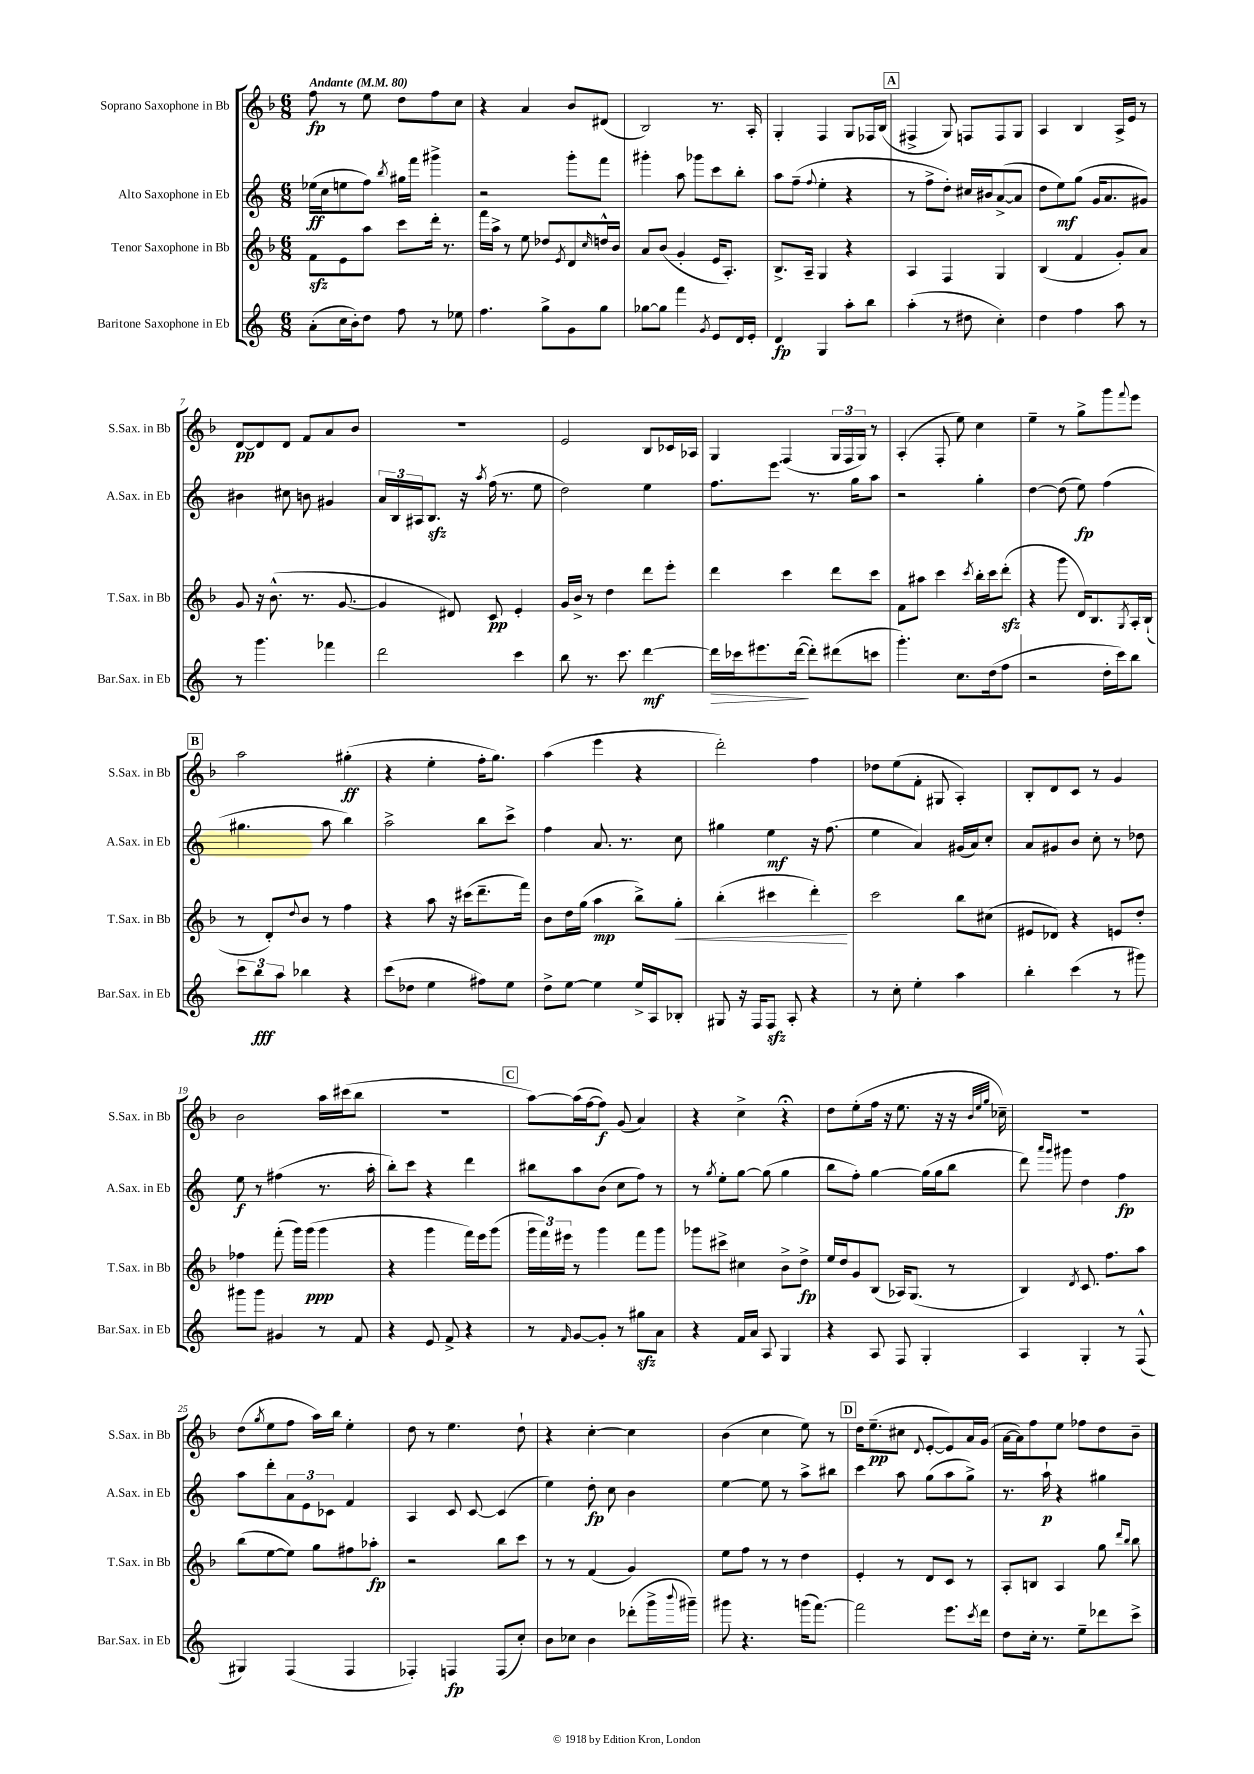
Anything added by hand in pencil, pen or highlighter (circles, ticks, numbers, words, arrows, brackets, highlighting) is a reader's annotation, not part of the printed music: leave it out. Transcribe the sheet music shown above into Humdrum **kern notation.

**kern	**kern	**kern	**kern
*staff4	*staff3	*staff2	*staff1
*clefG2	*clefG2	*clefG2	*clefG2
*k[]	*k[b-]	*k[]	*k[b-]
*M6/8	*M6/8	*M6/8	*M6/8
*MM80	*MM80	*MM80	*MM80
(8a'	8f	(16ee-	8ff
.	.	16cc	.
16cc	8e	8ee	8r
16b')	.	.	.
8dd	8aa	8ff)	8ee
.	.	8qbb	.
8ff	8ccc	16gg#	8dd
.	.	16fff	.
8r	16ddd'	4ggg#^	8ff
.	8.r	.	.
8ee-	.	.	8cc
=	=	=	=
4.ff	16fff	2r	4r
.	16aa^	.	.
.	8r	.	.
.	8ee	.	4a
8gg^	8dd-	.	.
.	8qe	.	.
8g	8d	8ggg'	8b-
.	16qqcc	.	.
8gg	16dd^^	8fff	(8d#
.	16b-	.	.
=	=	=	=
[8gg-	8a	4ggg#'	2B-)
8gg-]	(8b-	.	.
4fff	4g'	8aa	.
.	.	8ggg-	.
8qg	.	.	.
8e	16e	8ccc	8.r
.	8.A')	.	.
16d	.	8bb'	.
16e'	.	.	16A'
=	=	=	=
4d	8.B-^	8aa	4G'
.	.	(8ff~	.
.	16A~	.	.
.	.	8qqff	.
4G	4G	4ee'	4F
8aa'	4r	4r	8G
8bb	.	.	16F-
.	.	.	(16B-
=	=	=	=
(4aa'	4A	8r	4F#^
.	.	8ff^	.
8r	4F	8dd')	8G)
8dd#	.	16cc#	8F
.	.	16b#	.
4cc')	4G	([8a^	8F
.	.	8a]	8G
=	=	=	=
4dd	(4B-	8dd	4A
.	.	8ee)	.
4ff	4f	(8gg	4B-
.	.	16g	.
.	.	8.a	.
8aa	8g')	.	16A^
.	.	.	16e
8r	8a	8g#)	8r
=	=	=	=
8r	8g	4b#	[8d
4.ggg	16r	.	8d]
.	(8.b-^^	.	.
.	.	8cc#	8d
.	8.r	8b	8f
4fff-	.	4g#	8a
.	[8.g	.	.
.	.	.	8b-
=	=	=	=
2ddd	4g]	24a	2.r
.	.	24B	.
.	.	24A#	.
.	.	8.B	.
.	8d#)	.	.
.	.	16r	.
.	.	8qaa	.
.	8c	(16ff	.
.	.	8.r	.
4ccc	4e'	.	.
.	.	8ee	.
=	=	=	=
8bb	16g	2dd)	2e
.	16b-^	.	.
8.r	8r	.	.
.	4dd	.	.
8.ccc	.	.	.
[4ddd	8ddd	4ee	8B-
.	8eee'	.	16c-
.	.	.	16A-
=	=	=	=
16ddd]	4ddd	8.ff	4G
16ccc-	.	.	.
8.eee#	.	.	.
.	.	8.eee	.
.	4ccc	.	(4F
([16ddd	.	.	.
8ddd'])	.	8.r	.
(8ddd#	8ddd	.	24G
.	.	.	24F
.	.	16gg	.
.	.	.	24G)
8ccc	8ccc	8aa	8r
=	=	=	=
4.ggg')	8f	2r	(4A'
.	8aa#	.	.
.	4ccc	.	8F'
8.cc	.	.	8ee)
.	8qccc	.	.
.	16bb-'	4gg'	4cc
(16dd	16ccc	.	.
8ff	(8ddd'	.	.
=	=	=	=
2r	4r	[4dd	4ee~
.	8ggg	(8dd]	8r
.	16d)	8ee)	8gg^
.	8.B-	.	.
16dd'	.	(4ff	8ggg
16ccc)	.	.	.
.	8qG	.	8qqfff
8bb	16A'	.	8eee
.	(16B-`	.	.
=	=	=	=
12ccc	8r	4.gg#	2aa
12bb	.	.	.
.	8d')	.	.
12aa	.	.	.
.	8qqdd	.	.
4bb-	8b-	.	.
.	8r	8aa	.
4r	4ff	4bb)	(4gg#'
=	=	=	=
(8ccc	4r	2aa^	4r
8dd-	.	.	.
4ee	8aa	.	4ee'
.	16r	.	.
.	(16ccc#	.	.
8ff#)	8.ddd~	8bb	16ff'
.	.	.	8.gg)
8ee	.	8ccc^	.
.	16fff)	.	.
=	=	=	=
8dd^	8b-	4ff	(4aa
[8ee	16dd	.	.
.	(16gg	.	.
4ee]	4aa	8.a	4eee
.	.	8.r	.
16ee^	8bb-^)	.	4r
16A	.	.	.
8B-'	8gg'	8cc	.
=	=	=	=
8G#	(4bb-'	4gg#	2ddd')
16r	.	.	.
16F	.	.	.
8F	4ccc#	4ee	.
8A'	.	.	.
4r	4ddd')	16r	4ff
.	.	(8.ff	.
=	=	=	=
8r	2ccc	4ee	8dd-
8cc'	.	.	(8ee
4ee'	.	4a)	8f'
.	.	.	8G#
4aa	8bb-	(16g#	4A')
.	.	16a)	.
.	(8cc#	8cc'	.
=	=	=	=
4bb'	8e#	8a	8B-'
.	8d-)	8g#	8d
(4ccc	4r	8b	8c
.	.	8cc'	8r
8r	8e	8r	4g
8ggg#)	8dd'	8dd-	.
=	=	=	=
8ggg#	4ff-	8ee	2b-
8ggg#	.	8r	.
4g#	(8fff'	(4ff#	.
.	16ggg)	.	.
.	(16ggg	.	.
8r	4ggg	8.r	16aa
.	.	.	(16ccc#
8f	.	.	8bb-
.	.	16aa'	.
=	=	=	=
4r	4r	8bb')	2.r
.	.	8ccc	.
8e	4ggg	4r	.
8f^	.	.	.
4r	16fff)	4ddd	.
.	16eee	.	.
.	(8ggg	.	.
=	=	=	=
8r	24ggg	8bb#	[8aa)
.	24fff)	.	.
.	24eee#	.	.
16qqf	.	.	.
[8g	8r	8aa	(16aa]
.	.	.	[16ff
8g']	4ggg	(8b	8ff])
8r	.	8cc	(8g
8gg#	8fff	8ff)	4a)
8a	8ggg	8r	.
=	=	=	=
4r	8ggg-	8r	4r
.	.	8qgg	.
.	8ccc#^	8ee'	.
16f	4cc#	[8gg	4cc^
16a	.	.	.
8A	.	(8gg]	.
4G	8b-^	4gg	4r;
.	8dd^	.	.
=	=	=	=
4r	16ee	8bb	8dd
.	16dd	.	.
.	8g	8ff')	(8ee'
8A	(8B-	[4gg	16ff
.	.	.	16r
8F	16A-)	.	8.ee
.	(8.G	.	.
4G'	.	(16gg]	.
.	.	16gg	16r
.	8r	8bb	16r
.	.	.	32qqb-
.	.	.	32qqee
.	.	.	32qqgg
.	.	.	16cc-~)
=	=	=	=
4A	4B-)	8ddd)	2.r
.	.	16qqaaa	.
.	.	16qqggg	.
.	.	8ggg#	.
.	8qd	.	.
4G'	8.c	4dd	.
.	8.ff	.	.
8r	.	4ff	.
(8F^^	8aa	.	.
=	=	=	=
4G#)	(8bb-	8aa	(8dd
.	.	.	8qgg
.	[8ee	8ddd'	8ee
(4F	8ee])	12a	8ff
.	.	12e	.
.	8gg	.	16aa)
.	.	12c-	.
.	.	.	16bb-
4F	8ff#	4f	4ee'
.	8aa-'	.	.
=	=	=	=
4F-')	2r	4A	8dd
.	.	.	8r
4F	.	8c	4.ee
.	.	[8c	.
(8F	8bb-	(4c]	.
8cc')	8ccc	.	8dd`
=	=	=	=
8b	8r	4ee)	4r
8cc-	8r	.	.
4b	(4f	8dd'	[4cc'
.	.	8cc	.
(8ddd-'	4g)	4b	4cc]
16ggg^	.	.	.
8qqbbb	.	.	.
16ggg#~)	.	.	.
=	=	=	=
8ggg#	8ee	[4ee	(4b-
4.r	8ff	.	.
.	8r	8ee]	4cc
.	8r	8r	.
(16ggg	4dd	8aa^	8ee)
[8.fff)	.	.	.
.	.	8bb#	8r
=	=	=	=
2fff]	4e'	4ccc	16dd
.	.	.	(8.ee~
.	8r	8aa	8cc#
.	.	.	8qqd
.	8d	(8gg	[8e'
8.eee	8c	8aa	8e])
.	8r	8gg^)	16a
8qccc	.	.	.
16ddd	.	.	(16g
=	=	=	=
8dd	8A'	8.r	[16a
.	.	.	16a])
16cc'	8B	.	8ff
8.r	.	16aa`	.
.	4A	4r	8ee
8ee~	.	.	8ff-
8ddd-	8gg	4gg#	8dd
.	16qqddd	.	.
.	16qqbb-	.	.
8ccc^	8bb-	.	8b-~
==	==	==	==
*-	*-	*-	*-
